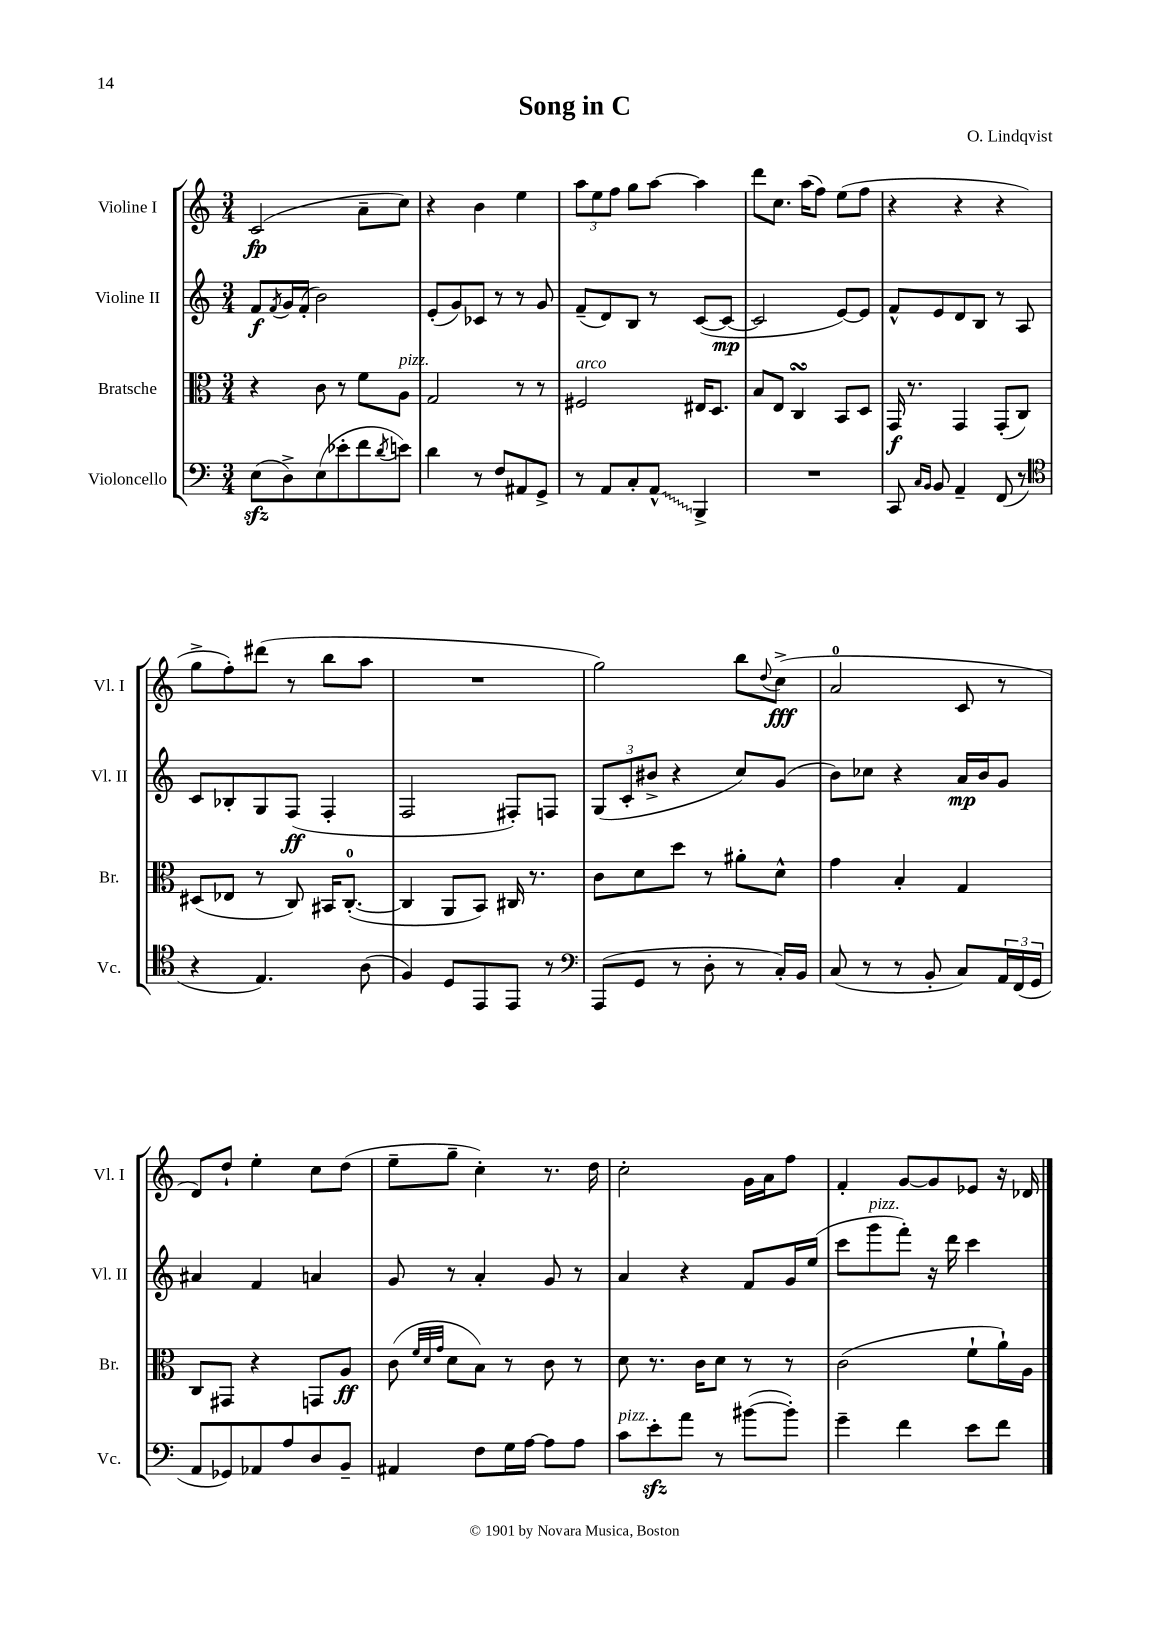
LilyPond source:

\header { title = "Song in C" composer = "O. Lindqvist" }
<<
\new StaffGroup <<
\new Staff = "s0" \with { instrumentName = "Violine I" shortInstrumentName = "Vl. I" } {
    \clef treble \key c \major \numericTimeSignature \time 3/4
    c'2\fp( a'8-- c''8) |
    r4 b'4 e''4 |
    \tuplet 3/2 { a''8 e''8 f''8 } g''8 a''8~ a''4 |
    d'''8 c''8. a''16( f''8) e''8( f''8 |
    r4 r4 r4 |
    g''8-> f''8-.) dis'''8( r8 b''8 a''8 |
    R2. |
    g''2) b''8 \appoggiatura { d''8 } c''8->\fff( |
    a'2-0 c'8 r8 |
    d'8) d''8-! e''4-. c''8 d''8( |
    e''8-- g''8-- c''4-.) r8. d''16 |
    c''2-. g'16 a'16 f''8 |
    f'4-. g'8~ g'8 ees'8 r16 des'16 \bar "|." |
}
\new Staff = "s1" \with { instrumentName = "Violine II" shortInstrumentName = "Vl. II" } {
    \clef treble \key c \major \numericTimeSignature \time 3/4
    f'8\f \acciaccatura { f'8 } g'16 f'16-.( b'2) |
    e'8-.( g'8) ces'8 r8 r8 g'8 |
    f'8--( d'8) b8 r8 c'8~( c'8~\mp |
    c'2 e'8~) e'8 |
    f'8-^ e'8 d'8 b8 r8 a8 |
    c'8 bes8-. g8 f8\ff( f4-. |
    f2 fis8-.) f8 |
    \tuplet 3/2 { g8( c'8-. bis'8-> } r4 c''8) g'8( |
    b'8) ces''8 r4 a'16\mp b'16 g'8 |
    ais'4 f'4 a'4 |
    g'8 r8 a'4-. g'8 r8 |
    a'4 r4 f'8 g'16 e''16( |
    c'''8 g'''8^\markup { \italic "pizz." } f'''8-.) r16 d'''16 c'''4 \bar "|." |
}
\new Staff = "s2" \with { instrumentName = "Bratsche" shortInstrumentName = "Br." } {
    \clef alto \key c \major \numericTimeSignature \time 3/4
    r4 c'8 r8 f'8 a8^\markup { \italic "pizz." } |
    g2 r8 r8 |
    fis2^\markup { \italic "arco" } eis16 d8. |
    b8 e8 c4\turn b,8 d8 |
    g,16\f r8. g,4 g,8-.( c8) |
    dis8( ees8 r8 c8) bis,16 c8.-0~-.( |
    c4 a,8 b,8) cis16 r8. |
    c'8 d'8 d''8 r8 ais'8-. d'8-^ |
    g'4 b4-. g4 |
    c8 gis,8 r4 g,8 a8\ff |
    c'8( \grace { f'32 d'32 g'32 } d'8 b8) r8 c'8 r8 |
    d'8 r8. c'16 d'8 r8 r8 |
    c'2( f'8-! a'16-!) a16 \bar "|." |
}
\new Staff = "s3" \with { instrumentName = "Violoncello" shortInstrumentName = "Vc." } {
    \clef bass \key c \major \numericTimeSignature \time 3/4
    e8\sfz( d8->) e8( ees'8-. f'8 \acciaccatura { d'8 } e'8) |
    d'4 r8 f8 ais,8 g,8-> |
    r8 a,8 c8-. \once \override Glissando.style = #'zigzag a,8-^\glissando b,,4-> |
    R2. |
    c,8 \grace { c16 b,16 } b,8 a,4-- f,8( r8 |
    \clef tenor r4 e4.) a8( |
    f4) d8 e,8 e,8 r8 |
    \clef bass a,,8( g,8 r8 d8-. r8 c16-.) b,16 |
    c8( r8 r8 b,8-. c8) \tuplet 3/2 { a,16 f,16( g,16 } |
    a,8 ges,8) aes,8 a8 d8 b,8-- |
    ais,4 f8 g16 a16~ a8 a8 |
    c'8^\markup { \italic "pizz." } e'8-.\sfz a'8 r8 bis'8~( bis'8-.) |
    g'4-- f'4 e'8 f'8 \bar "|." |
}
>>
>>
\layout { \context { \Score \remove "Bar_number_engraver" } }
